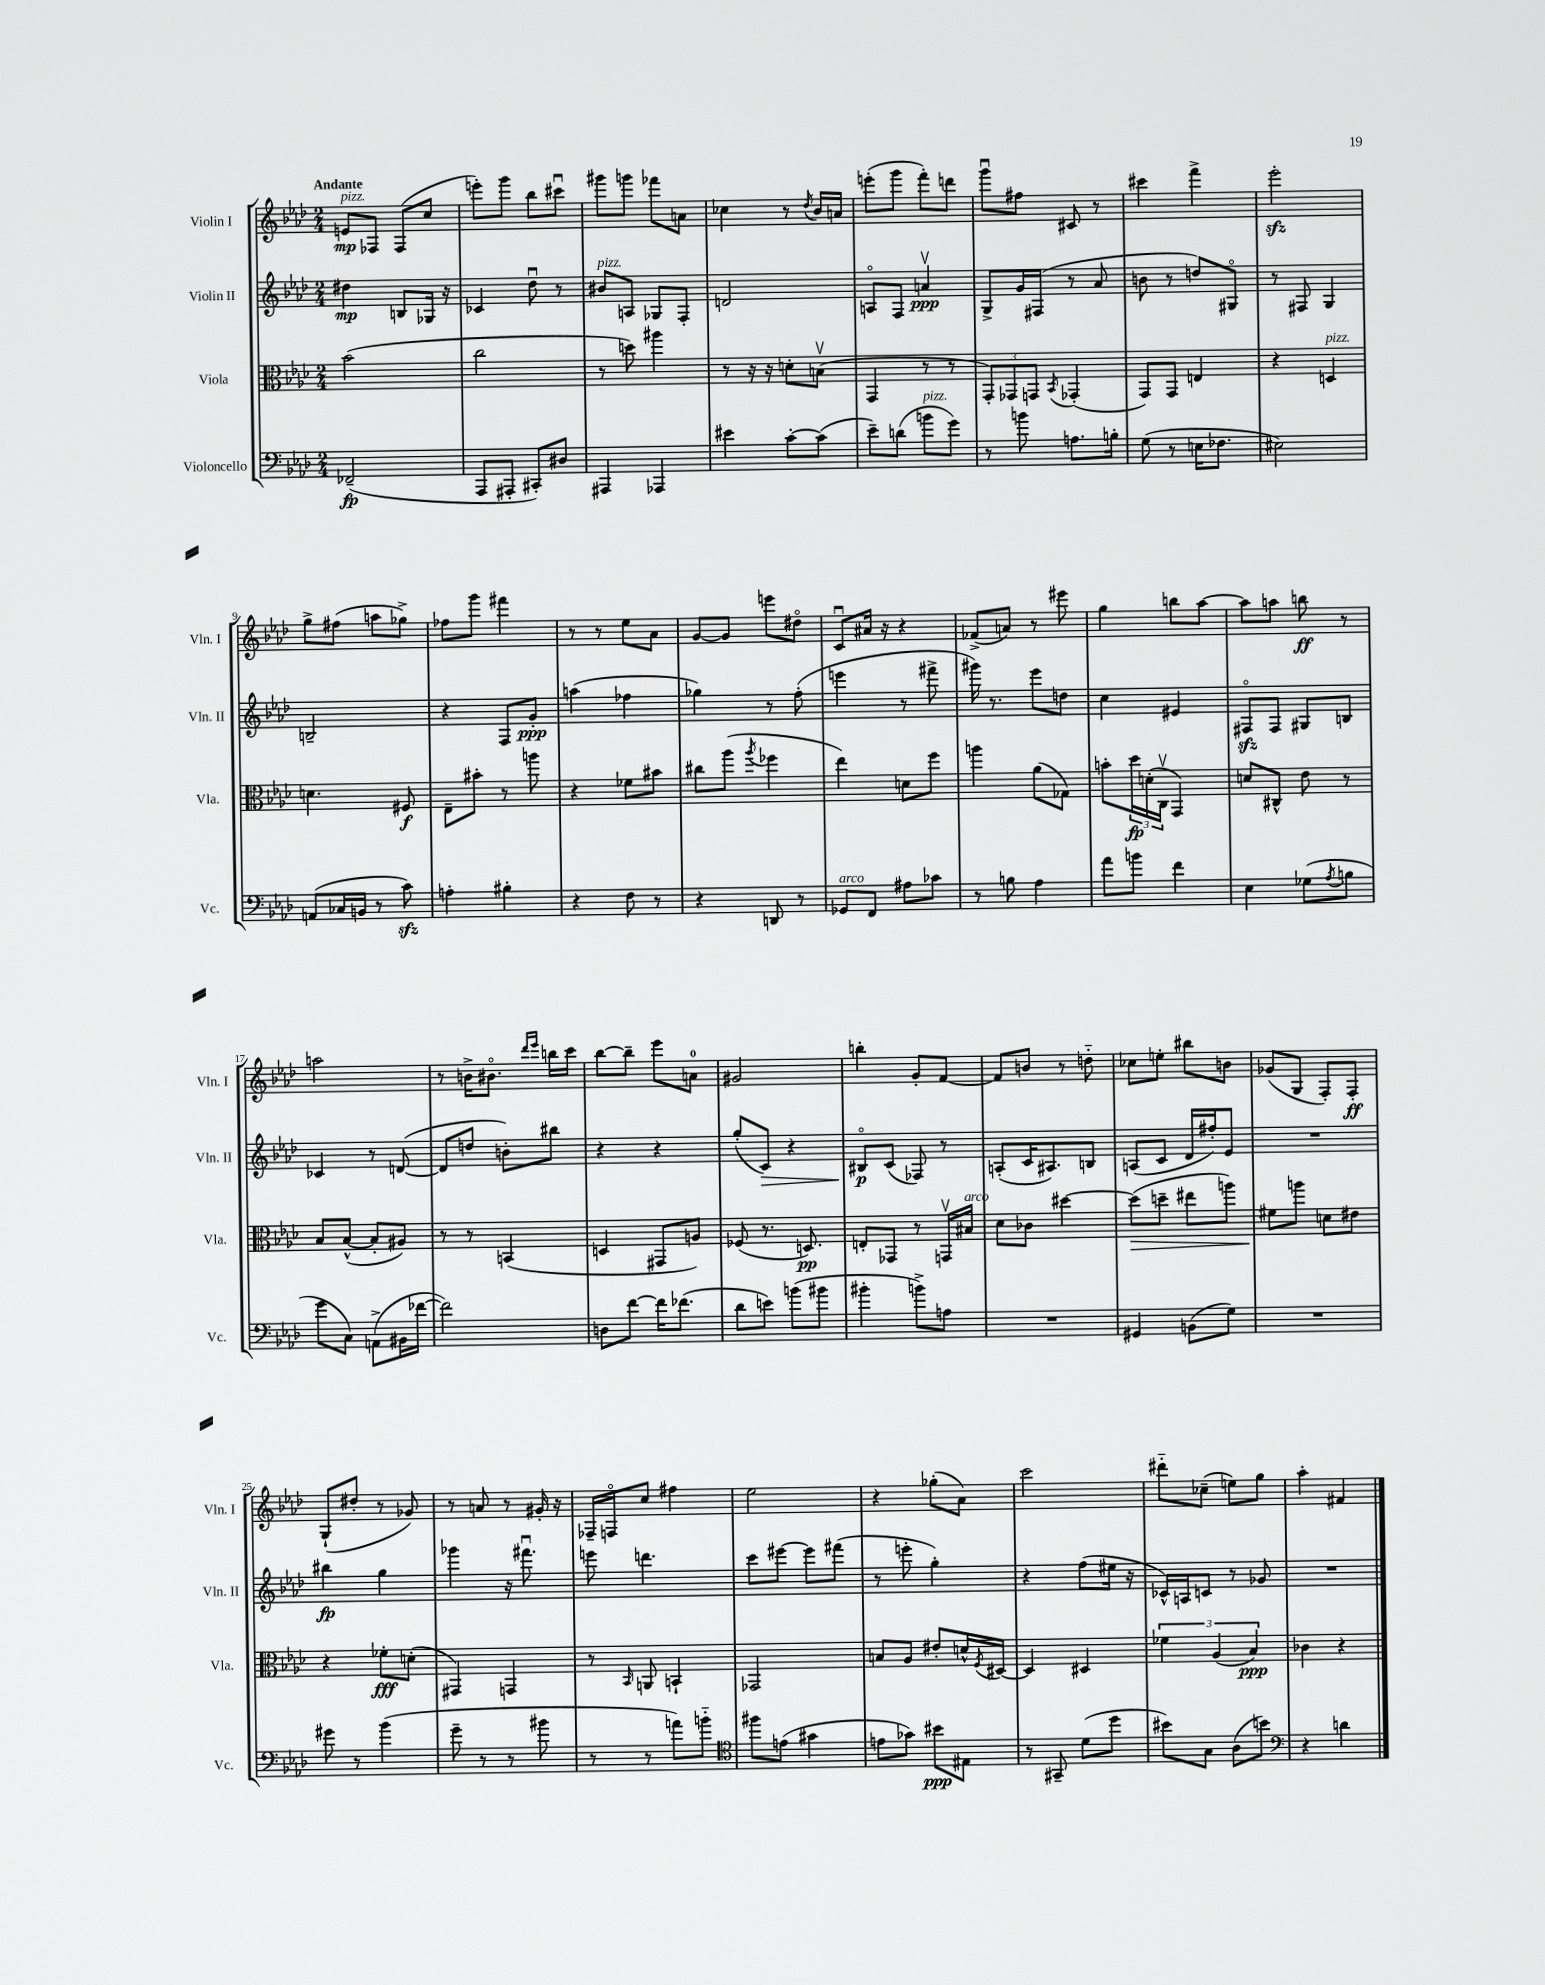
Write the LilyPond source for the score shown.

<<
\new StaffGroup <<
\new Staff = "s0" \with { instrumentName = "Violin I" shortInstrumentName = "Vln. I" } {
    \clef treble \key aes \major \numericTimeSignature \time 2/4 \tempo "Andante"
    e'8\mp^\markup { \italic "pizz." } fes8 fes8( c''8 |
    e'''8-.) g'''8 bes''8 cis'''8\downbow |
    gis'''8 g'''8 fes'''8 a'8 |
    ces''4 r8 \acciaccatura { des''8 } bes'16 a'16 |
    e'''8-.( g'''8 f'''8-.) d'''8 |
    g'''8\downbow fis''8 cis'8 r8 |
    cis'''4 f'''4-> |
    ees'''2-.\sfz |
    g''8-> fis''8( a''8 ges''8->) |
    fes''8 g'''8 fis'''4 |
    r8 r8 ees''8 aes'8 |
    g'8~ g'8 e'''8 dis''8\flageolet |
    c'8\downbow ais'16 r16 r4 |
    fes'8->( a'8) r8 eis'''8 |
    g''4 b''8 aes''8~ |
    aes''8 a''8 b''8\ff r8 |
    a''2 |
    r8 b'16-> bis'8.\flageolet \grace { des'''16 ees'''16 } b''16 c'''16 |
    bes''8~ bes''8-- ees'''8 a'8-0 |
    gis'2 |
    b''4-. g'8-. f'8~ |
    f'8 b'8 r8 d''8-_ |
    ces''8 e''8-. bis''8 b'8 |
    ges'8( g8 f8-.) f8-.\ff |
    g8-!( dis''8-. r8 ges'8) |
    r8 a'8 r8 gis'16-. r16 |
    fes16-- f16\flageolet c''8 fis''4 |
    ees''2 |
    r4 ges''8-.( aes'8) |
    c'''2 |
    dis'''8-_ ces''8--( e''8) g''8 |
    aes''4-. fis'4 \bar "|." |
}
\new Staff = "s1" \with { instrumentName = "Violin II" shortInstrumentName = "Vln. II" } {
    \clef treble \key aes \major \numericTimeSignature \time 2/4
    dis''4\mp b8 ges16 r16 |
    ces'4 des''8\downbow r8 |
    bis'8^\markup { \italic "pizz." } a8 ges8 f8-. |
    d'2 |
    a8\flageolet f8 a'4\upbow\ppp |
    g8-> g'16 fis16( r8 aes'8 |
    b'8 r8 d''8) gis8\flageolet |
    r8 fis8 g4 |
    b2-- |
    r4 f8 g'8-.\ppp |
    a''4( fes''4 |
    ges''4) r8 f''8-.( |
    e'''4 r8 fis'''8-> |
    gis'''16) r8. ees'''8 d''8 |
    c''4 eis'4 |
    fis8\flageolet\sfz fis8 gis8 b8 |
    ces'4 r8 d'8~( |
    d'8 d''8 b'8-.) bis''8 |
    r4 r4 |
    g''8-.( c'8\>) r4 |
    bis8\flageolet\p\! c'8( fes8) r8 |
    a8-.( c'16 ais8.) b8 |
    a8( c'8 des'16 fis''16-.) ees'8 |
    R2 |
    bis''4\fp g''4 |
    ges'''4 r16 fis'''8.\downbow |
    e'''8 d'''4. |
    c'''8 eis'''8~ eis'''8 fis'''8( |
    r8 e'''8-. g''4-.) |
    r4 f''8( eis''16 r16 |
    ces'16-^) a16 c'8 r8 ges'8 |
    R2 \bar "|." |
}
\new Staff = "s2" \with { instrumentName = "Viola" shortInstrumentName = "Vla." } {
    \clef alto \key aes \major \numericTimeSignature \time 2/4
    bes'2( |
    c''2 |
    r8 d''8) ais''4 |
    r8 r16 r16 d'8-. b8\upbow( |
    g,4 r8 r8 |
    \tuplet 3/2 { g,8-.) ges,8 g,8 } \acciaccatura { bes,8 } ges,4-.( |
    g,8) g,8 e4 |
    r4 d4^\markup { \italic "pizz." } |
    d'4. fis8\f |
    ees8-- bis'8-. r8 a''8 |
    r4 fes'8 bis'8 |
    cis''8 aes''8( \acciaccatura { aes''8 } fes''4 |
    ees''4) d'8 f''8 |
    a''4 aes'8( ges8) |
    b'8-. \tuplet 3/2 { des''16\fp d'16-.( c16\upbow } g,4) |
    d'8 cis8-^ ees'8 r8 |
    bes8 bes8~-^( bes8-. ais8) |
    r8 r8 b,4( |
    d4 gis,8 a8) |
    fes8( r8. d8.\pp) |
    e8-. ges,8 r8 g,16\upbow bis16^\markup { \italic "arco" } |
    des'8 ces'8 dis''4~ |
    dis''8\>( d''8-- eis''8 a''8) |
    fis'8\! a''8 d'8 eis'8 |
    r4 fes'8-.\fff d'8-.( |
    gis,4) g,4 |
    r8 \grace { bes,16 } a,8 b,4-! |
    ges,2 |
    b8 aes8 eis'8-. d'16-^ \acciaccatura { f8 } dis16~ |
    dis4 dis4 |
    \tuplet 3/2 { fes'4 aes4( bes4\ppp) } |
    ces'4 r4 \bar "|." |
}
\new Staff = "s3" \with { instrumentName = "Violoncello" shortInstrumentName = "Vc." } {
    \clef bass \key aes \major \numericTimeSignature \time 2/4
    fes,2--\fp( |
    aes,,8 ais,,8-. cis,8-.) dis8 |
    ais,,4 aes,,4 |
    eis'4 c'8~-. c'8( |
    ees'8--) d'8( b'8^\markup { \italic "pizz." } g'8) |
    r8 b'8 a8. b16-. |
    g8( r8 e16 fes8. |
    eis2) |
    a,8( ces16 b,16 r8 c'8\sfz) |
    a4-. bis4-. |
    r4 f8 r8 |
    r4 d,8 r8 |
    ges,8^\markup { \italic "arco" } f,8 ais8 ces'8 |
    r8 b8 aes4 |
    aes'8 b'8 f'4 |
    ees4 ges8( \acciaccatura { aes8 } b8 |
    g'8 c8) a,8->( bis,16 fes'16~ |
    fes'2) |
    d8 f'8~ f'16 fes'8.( |
    des'8 e'8) b'8( bis'8 |
    bis'4-. b'8->) a8 |
    R2 |
    gis,4 b,8( g8) |
    R2 |
    gis'8 r8 bes'4( |
    g'8-- r8 r8 bis'8 |
    r8 r8 a'8) b'8-_ |
    \clef tenor fis''8 e'8( gis'4 |
    e'8 ges'8) bis'8\ppp eis8 |
    r8 gis,8-- des'8( des''8 |
    bis'8) g8 aes8( b'8) |
    \clef bass r4 d'4 \bar "|." |
}
>>
>>
